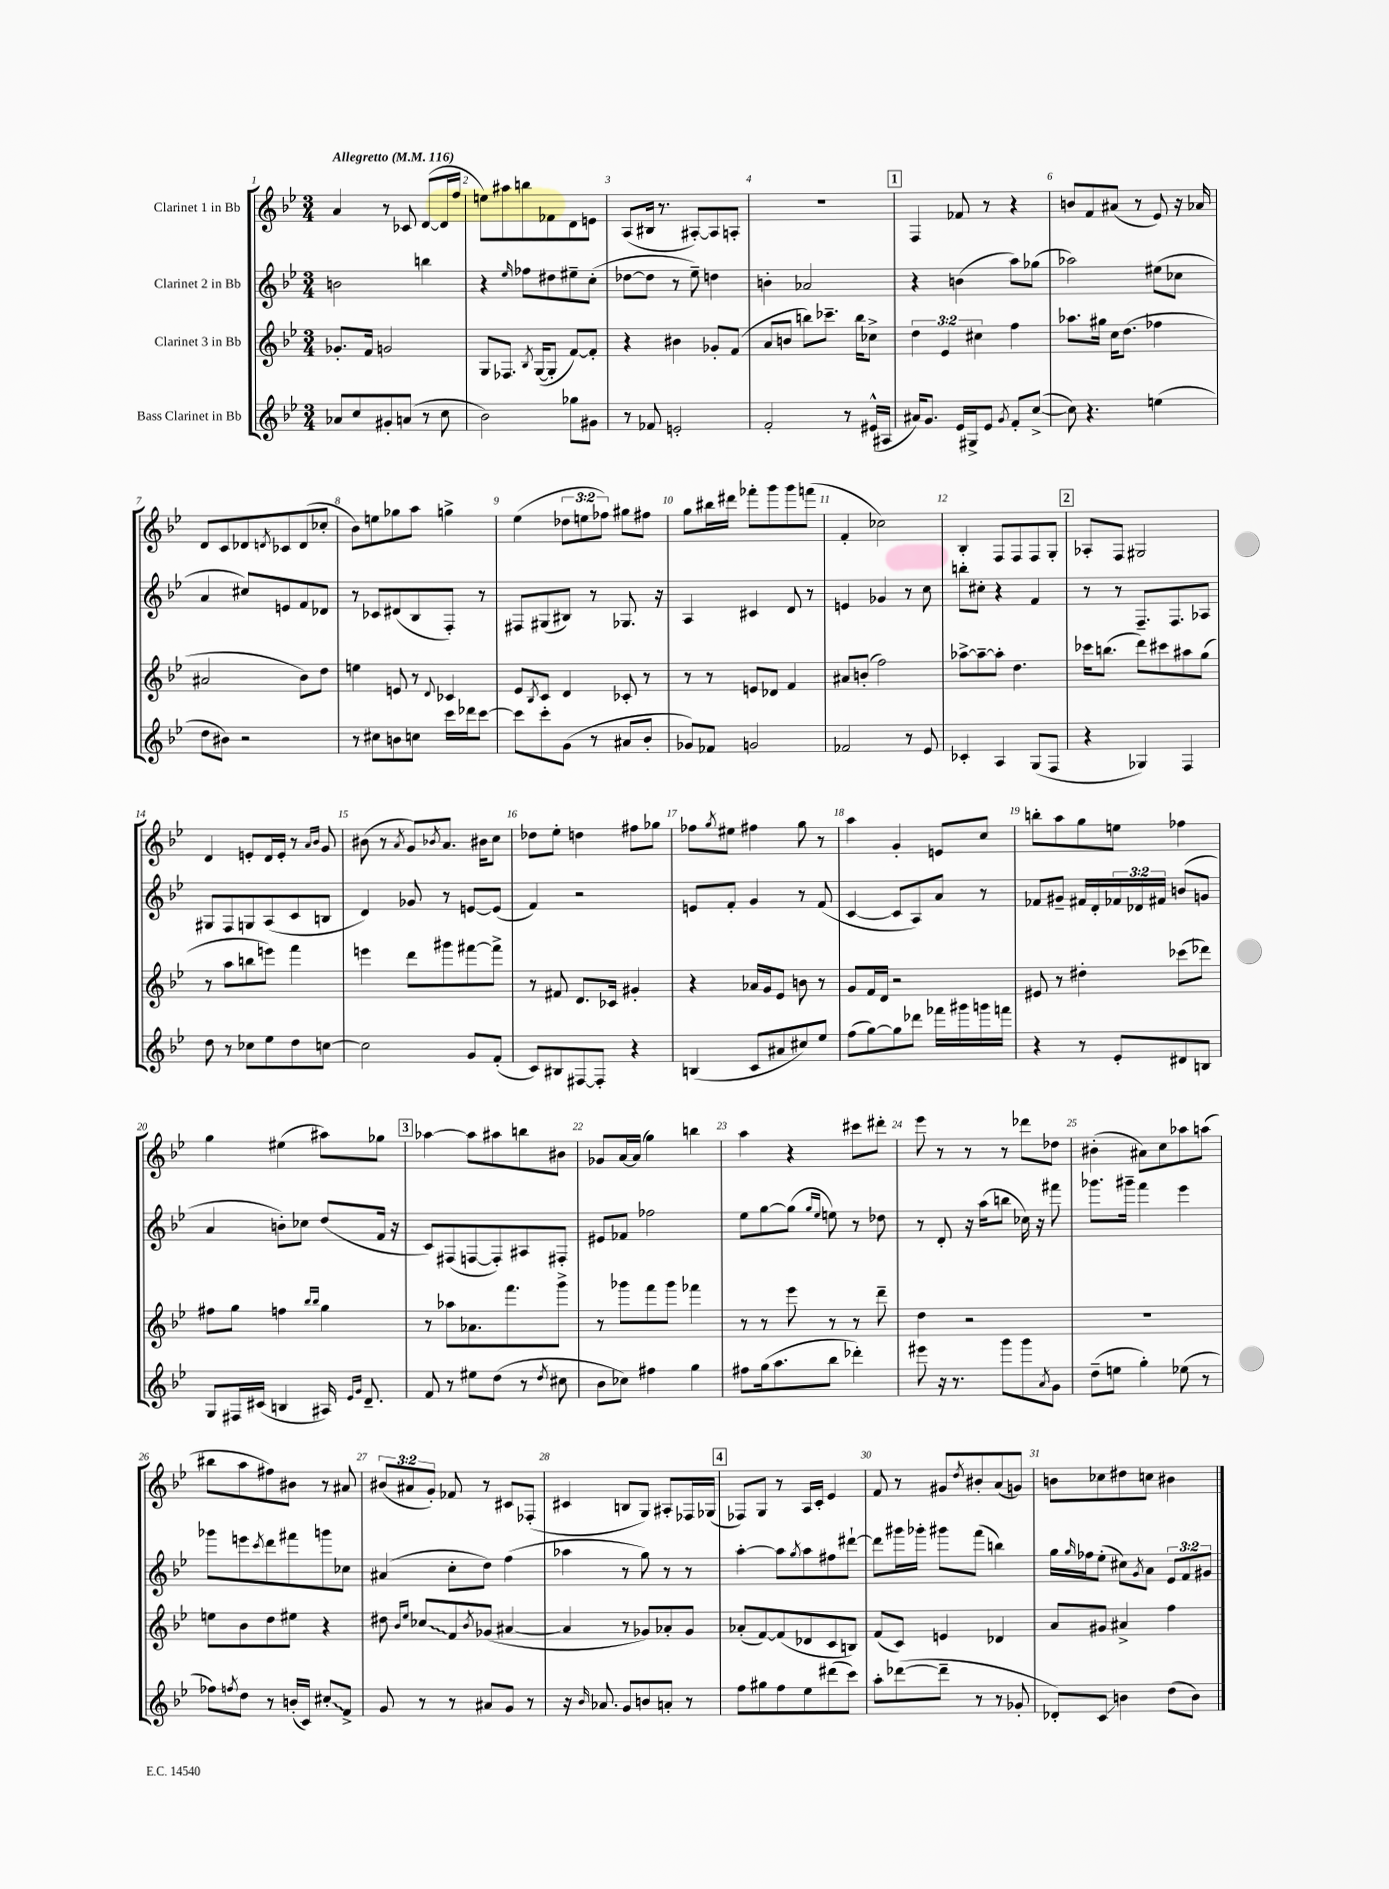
<<
\new StaffGroup <<
\new Staff = "s0" \with { instrumentName = "Clarinet 1 in Bb" } {
    \clef treble \key bes \major \numericTimeSignature \time 3/4 \override Staff.TupletNumber.text = #tuplet-number::calc-fraction-text \tempo "Allegretto" 4 = 116
    a'4 r8 ces'8 d'8~( d'16 f''16 |
    e''8) ais''8 b''8 fes'8 d'8 e'8 |
    a8( bis16 r8. ais8~-.) ais8 a8-. |
    R2. |
    \mark \markup { \box "1" } f4 fes'8 r8 r4 |
    b'8 f'8 ais'8( r8 ees'8) r16 aes'16 |
    d'8 c'8 des'8 \acciaccatura { d'8 } ces'8 d'8( ces''8-. |
    bes'8) e''8 ges''8 a''8 g''4-> |
    ees''4( \tuplet 3/2 { des''8 e''8 fes''8) } gis''8 fis''8 |
    g''8 bis''16 dis'''16 fes'''8-. g'''8 g'''8 f'''8( |
    f'4-. ces''2) |
    bes4-. f8 f8 f8 g8-. |
    \mark \markup { \box "2" } aes8-. f8 gis2 |
    d'4 e'8-. d'16 e'16-. r8 \grace { a'16 bes'16 } g'8 |
    bis'8( r8 \acciaccatura { a'8 } g'8) \acciaccatura { bes'8 } a'8. bis'16 c''8 |
    des''8 ees''8-. d''4 fis''8 ges''8 |
    fes''8 \acciaccatura { g''8 } eis''8 fis''4 g''8 r8 |
    a''4 g'4-. e'8 c''8 |
    b''8-. a''8 g''8 e''8 fes''4 |
    g''4 eis''4( ais''8) ges''8 |
    \mark \markup { \box "3" } aes''4~ aes''8 ais''8 b''8 bis'8 |
    ges'8 a'16~ a'16( g''4) b''4 |
    a''4 r4 cis'''8 dis'''8-. |
    ees'''8 r8 r8 r8 des'''8 des''8 |
    bis'4-.( ais'8) c''8 aes''8 a''8( |
    bis''8 a''8 fis''8) bis'8 r8 ais'8 |
    \tuplet 3/2 { bis'8( ais'8 g'8-.) } fes'8 r8 cis'8 fes8-.( |
    cis'4 b8 g8) ais8-. fes16 ges16( |
    \mark \markup { \box "4" } fes8) g8 r8 a16 c'16-. ees'4 |
    f'8 r8 gis'8 \acciaccatura { d''8 } bis'8-. a'8( g'8) |
    b'8 ces''8 dis''8 c''8 bis'4 \bar "|." |
}
\new Staff = "s1" \with { instrumentName = "Clarinet 2 in Bb" } {
    \clef treble \key bes \major \numericTimeSignature \time 3/4 \override Staff.TupletNumber.text = #tuplet-number::calc-fraction-text
    b'2 b''4 |
    r4 \grace { ees''16 } fes''8 dis''8 eis''8-- c''8-.( |
    des''8~ des''8 r8 ees''8--) d''4 |
    b'4-. aes'2 |
    \mark \markup { \box "1" } r4 b'4( a''8) ges''8( |
    aes''2) eis''8( ces''8 |
    a'4 cis''8) e'8 f'8 des'8 |
    r8 ces'8 dis'8( bes8 f8-.) r8 |
    fis8 gis8( bis8) r8 ges8. r16 |
    a4 cis'4 d'8 r8 |
    e'4 ges'4 r8 c''8 |
    b''8-. cis''8-. r4 f'4 |
    \mark \markup { \box "2" } r8 r8 f8.-- f8. aes8 |
    gis8 f8 g8 a8( c'8 b8 |
    d'4) ges'8 r8 e'8~ e'8( |
    f'4) r2 |
    e'8 f'8-. g'4 r8 f'8( |
    c'4~ c'8 a8) a'8 r8 |
    fes'8 gis'8-- fis'16 d'16-. \tuplet 3/2 { fes'16 des'16 fis'16 } b'8( g'8 |
    a'4 b'8-.) ces''8 d''8( f'16 r16 |
    \mark \markup { \box "3" } c'8) fis8( f8~ f8-.) ais8 fis8-. |
    eis'8 fes'8 fes''2 |
    ees''8 g''8~ g''8( \grace { g''16 ees''16 } e''8) r8 des''8 |
    r8 d'8-. r16 a''16( b''8 ces''16) r16 fis'''8 |
    ges'''8. gis'''16-- f'''4 ees'''4 |
    ges'''8 e'''8 \acciaccatura { c'''8 } d'''8 fis'''8 g'''8 ces''8 |
    ais'4( c''8-. d''8) f''4( |
    aes''4 r8 g''8) r8 r8 |
    \mark \markup { \box "4" } a''4~-. a''8 \acciaccatura { g''8 } a''8 fis''8 dis'''8~-! |
    dis'''8 gis'''16 ges'''16-. gis'''8 f'''8( b''4) |
    g''16 \grace { g''16 } fes''16 ees''8-.( cis''8) \acciaccatura { g'8 } a'8 \tuplet 3/2 { ees'8 f'8 gis'8 } \bar "|." |
}
\new Staff = "s2" \with { instrumentName = "Clarinet 3 in Bb" } {
    \clef treble \key bes \major \numericTimeSignature \time 3/4 \override Staff.TupletNumber.text = #tuplet-number::calc-fraction-text
    ges'8.-. f'16 g'2 |
    g8 fes8. \acciaccatura { bes8 } g16~( g8-. f'8~) f'8-. |
    r4 bis'4 ges'8-. f'8( |
    a'8 b'8 b''8) ces'''8.-- b''16 ces''8-> |
    \mark \markup { \box "1" } \tuplet 3/2 { d''4 ees'4 cis''4 } f''4 |
    aes''8. gis''16 c''16 d''8.( fes''4 |
    ais'2 bes'8) d''8 |
    e''4 e'8 r8 \appoggiatura { d'8 } ces'4 |
    ees'8 \acciaccatura { bes8 } c'8 d'4 ces'8-. r8 |
    r8 r8 e'8 des'8 f'4 |
    ais'8 b'8-.( f''2) |
    aes''8~-> aes''8~-- aes''8-. d''4. |
    \mark \markup { \box "2" } ces'''16 b''8.( d'''8) cis'''8 ais''8 g''8( |
    r8 a''8 b''8 e'''8) f'''4 |
    e'''4 d'''8 gis'''8 fis'''8~ fis'''8-> |
    r8 fis'8 d'8. ces'16 gis'4-. |
    r4 aes'16 g'16 ees'8 b'8 r8 |
    g'8 f'16 d'16 r2 |
    eis'8 r8 dis''4-. ces'''8( des'''8) |
    fis''8 g''8 f''4 \grace { bes''16 bes''16 } g''4 |
    \mark \markup { \box "3" } r8 aes''8 aes'8. f'''8. g'''8-> |
    r8 ges'''8 f'''8 ges'''8 fes'''4 |
    r8 r8 ees'''8 r8 r8 d'''8-- |
    d''4 r2 |
    R2. |
    e''8 bes'8 d''8 eis''8 r4 |
    dis''8 \grace { bes'16 ees''16 } \once \override Glissando.style = #'zigzag ces''8\glissando f'8 \acciaccatura { bes'8 } ges'8( ais'4~ |
    ais'4 r8 ges'8) aes'8-. ges'8 |
    \mark \markup { \box "4" } aes'8-.( f'8~) f'8( des'8 c'8 b8) |
    f'8( c'8) e'4 des'4 |
    a'8 gis'8 ais'4-> f''4 \bar "|." |
}
\new Staff = "s3" \with { instrumentName = "Bass Clarinet in Bb" } {
    \clef treble \key bes \major \numericTimeSignature \time 3/4
    aes'8 c''8 gis'8-. a'8( r8 c''8 |
    bes'2) ges''8 gis'8 |
    r8 fes'8 e'2-. |
    f'2-. r8 eis'16-^( ais16 |
    \mark \markup { \box "1" } ais'16) g'8. ees'16 gis16-> ees'8 \acciaccatura { g'8 } f'8-. c''8~->( |
    c''8) r4. e''4( |
    d''8 bis'8) r2 |
    r8 cis''8 b'8 c''8 c'''16 des'''16 c'''8~ |
    c'''8 c'''8-. g'8( r8 ais'8 bes'8-. |
    ges'8) fes'8 g'2 |
    fes'2 r8 ees'8 |
    ces'4-. a4 g8( f8 |
    \mark \markup { \box "2" } r4 ges4) f4 |
    d''8 r8 ces''8 ees''8 d''8 c''8~ |
    c''2 g'8 f'8-.( |
    c'8) bis8 fis8~ fis8-. r4 |
    b4( c'8 ais'8 cis''8) ees''8 |
    f''8( g''8~) g''8 des'''8 fes'''16 gis'''16 g'''16 f'''16 |
    r4 r8 ees'8-. dis'8 b8 |
    g8 fis16 cis'16( b4 ais16) \grace { ees'16 g'16 } d'8.-- |
    \mark \markup { \box "3" } f'8 r8 eis''8 d''8( r8 \acciaccatura { d''8 } cis''8 |
    bes'8 ces''8) fis''4 g''4 |
    fis''8 g''16( a''8. bes''8 des'''4-.) |
    eis'''8 r16 r8. g'''8 g'''8 \acciaccatura { a'8 } g'8 |
    d''8--( e''8 g''4-.) ees''8( r8 |
    fes''8) \acciaccatura { f''8 } d''8 r8 b'16-.( c'16) \once \override Glissando.style = #'zigzag cis''8-.\glissando f'8-> |
    g'8 r8 r8 ais'8 g'8 r8 |
    r16 \grace { bes'16 } aes'8. g'8 b'8 a'8-. r8 |
    \mark \markup { \box "4" } f''8 gis''8 f''8 ees''8 dis'''8( c'''8) |
    a''8-. des'''8~( des'''8-- r8 r8 ges'8-. |
    des'8-.) c'8\glissando b'4 d''8( b'8) \bar "|." |
}
>>
>>
\layout { \context { \Score \override BarNumber.break-visibility = ##(#f #t #t) barNumberVisibility = #all-bar-numbers-visible } }
